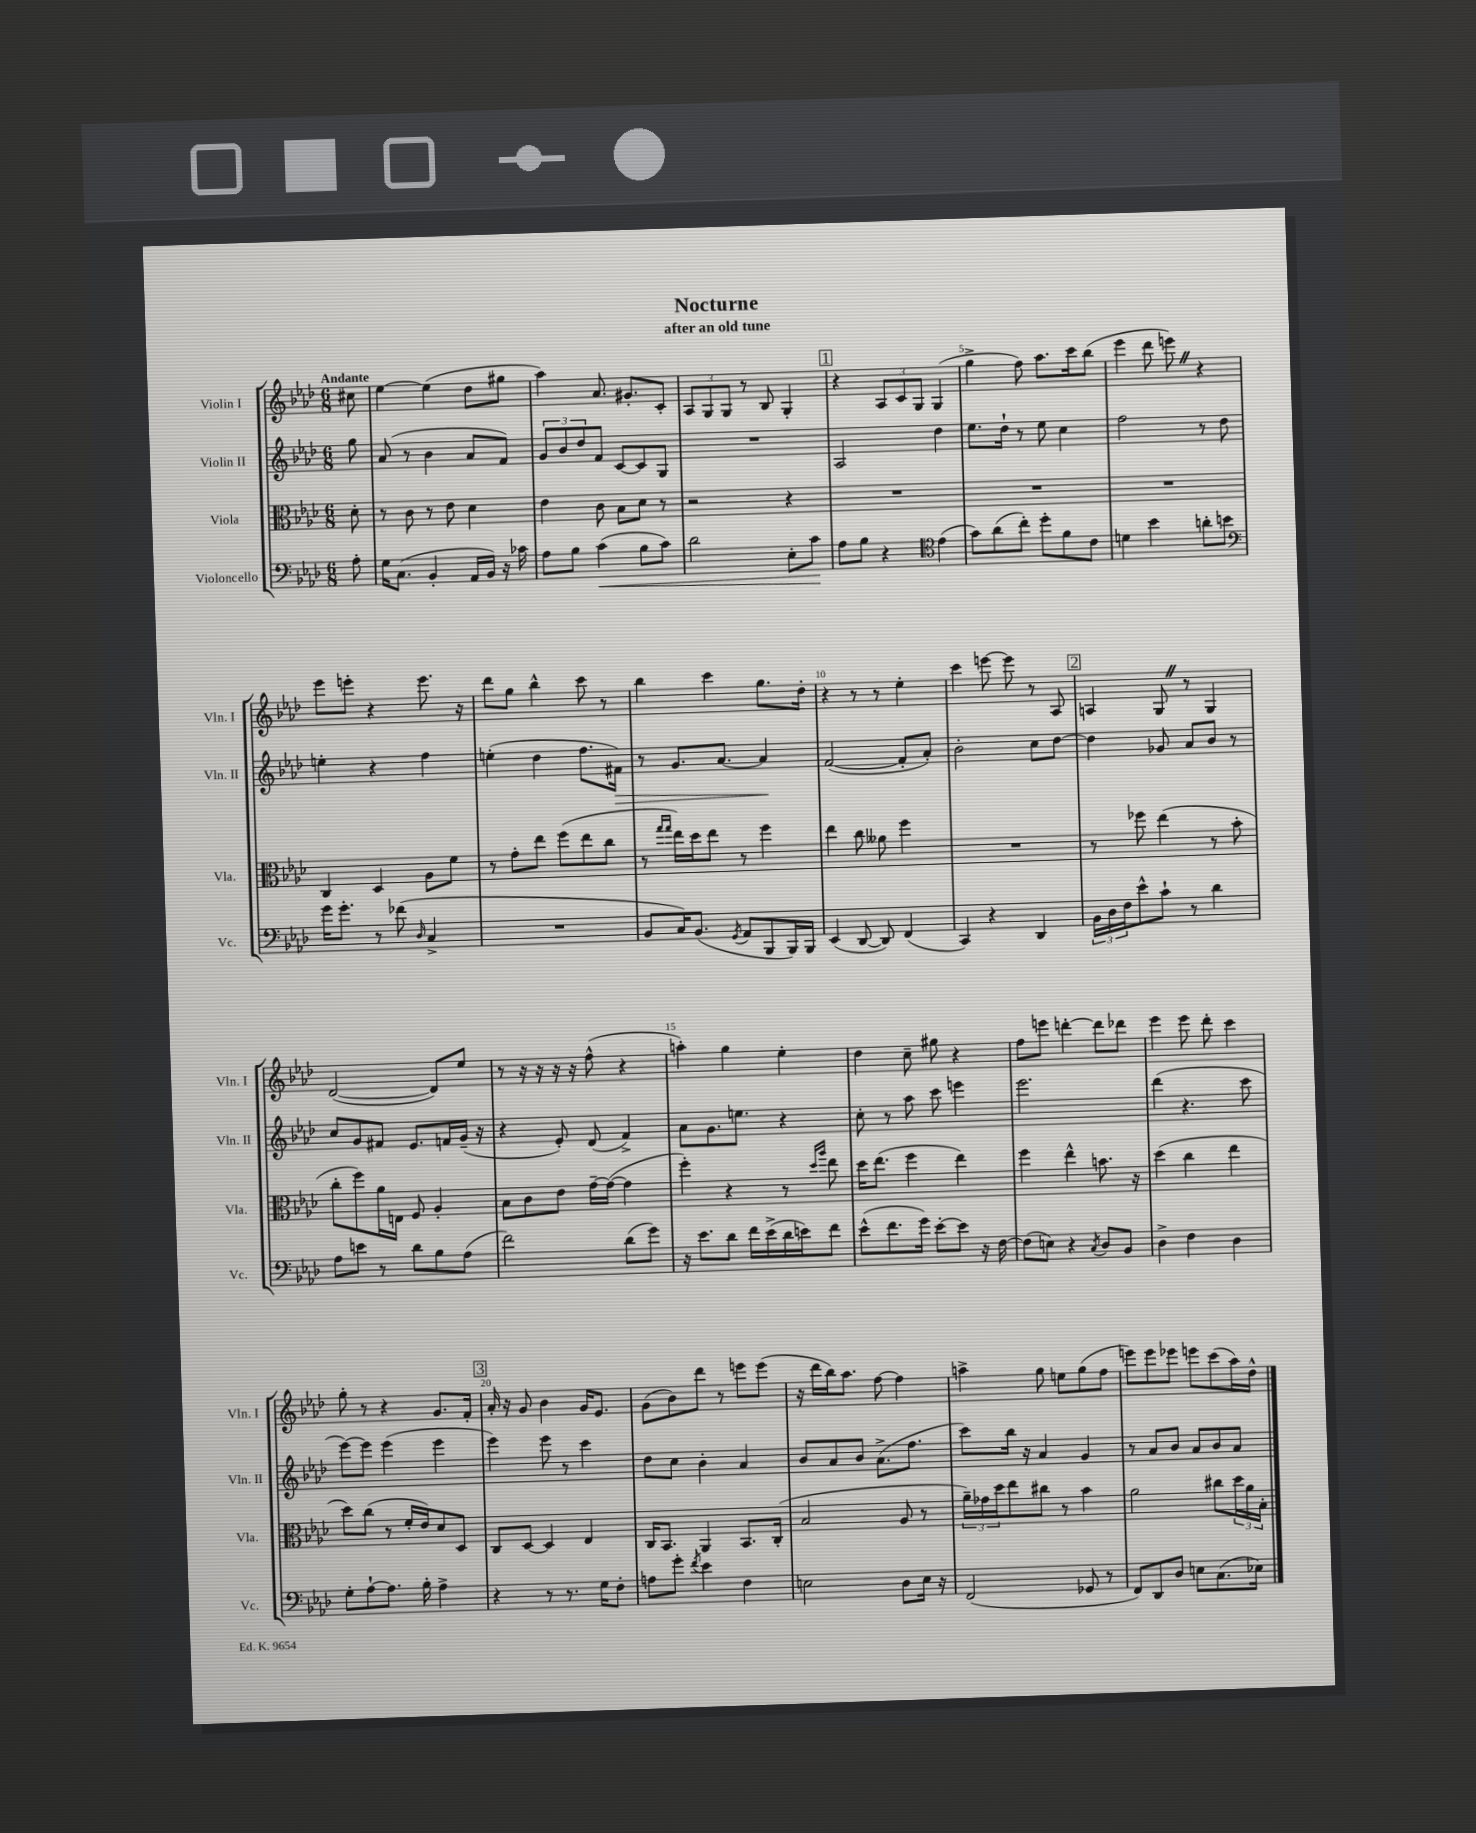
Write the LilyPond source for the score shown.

\header { title = "Nocturne" subtitle = "after an old tune" }
<<
\new StaffGroup <<
\new Staff = "s0" \with { instrumentName = "Violin I" shortInstrumentName = "Vln. I" } {
    \clef treble \key aes \major \numericTimeSignature \time 6/8 \partial 8 \tempo "Andante"
    cis''8 |
    ees''4~ ees''4( des''8 gis''8 |
    aes''4) aes'8. gis'8.-. c'8-. |
    \tuplet 3/2 { aes8 g8 g8 } r8 bes8 g4-. |
    \mark \markup { \box "1" } r4 \tuplet 3/2 { aes8 c'8 g8 } g4( |
    g''4-> f''8) aes''8. c'''16 bes''8( |
    ees'''4 des'''8 e'''8) \once \override BreathingSign.text = \markup { \musicglyph "scripts.caesura.straight" } \breathe r4 |
    ees'''8 e'''8-. r4 e'''8. r16 |
    des'''8 g''8 bes''4-^ c'''8 r8 |
    bes''4 c'''4 g''8. des''16-. |
    r4 r8 r8 ees''4-. |
    c'''4 e'''8~ e'''8 r8 aes8 |
    \mark \markup { \box "2" } a4 g8 \once \override BreathingSign.text = \markup { \musicglyph "scripts.caesura.straight" } \breathe r8 g4 |
    des'2~( des'8) ees''8 |
    r8 r16 r16 r16 r16 f''8-^( r4 |
    a''4-.) g''4 ees''4-. |
    des''4 c''8-- gis''8 r4 |
    f''8 e'''8 d'''4~-. d'''8 des'''8 |
    ees'''4 ees'''8 des'''8-. c'''4 |
    g''8-. r8 r4 g'8. f'16-. |
    \mark \markup { \box "3" } aes'16-. r16 g'8 bes'4 g'16 ees'8. |
    g'8( bes'8) des'''8 r8 e'''8 e'''8( |
    r16 des'''16 bes''16) aes''8. f''8~ f''4 |
    a''4-> g''8 e''8 g''8( f''8 |
    e'''8) e'''8 ees'''8 e'''8 c'''8( aes''16) des''16-^ \bar "|." |
}
\new Staff = "s1" \with { instrumentName = "Violin II" shortInstrumentName = "Vln. II" } {
    \clef treble \key aes \major \numericTimeSignature \time 6/8 \partial 8
    g''8 |
    aes'8( r8 bes'4 aes'8 f'8) |
    \tuplet 3/2 { g'8 bes'8 des''8 } f'8 c'8~ c'8 g8 |
    R2. |
    \mark \markup { \box "1" } aes2 des''4 |
    ees''8. des''16-! r8 ees''8 c''4 |
    f''2 r8 des''8 |
    e''4-. r4 f''4 |
    e''4-.( des''4 f''8. fis'16\>) |
    r8 g'8. aes'8.~ aes'4\! |
    f'2~( f'8-. aes'8-.) |
    bes'2-. c''8 des''8~ |
    \mark \markup { \box "2" } des''4 ges'8 aes'8 bes'8 r8 |
    c''8 g'8 fis'8 ees'8. f'16 g'16--( r16 |
    r4 ees'8-.) des'8( f'4->) |
    aes'8 g'8. e''8. r4 |
    c''8-. r8 aes''8 c'''8 e'''4 |
    ees'''2. |
    des'''4( r4. c'''8 |
    ees'''8~) ees'''8 ees'''4( ees'''4 |
    \mark \markup { \box "3" } ees'''4) ees'''8 r8 c'''4 |
    des''8 c''8 bes'4-. aes'4 |
    bes'8 aes'8 bes'8 aes'8.->( f''8. |
    c'''8) bes''16 r16 aes'4 g'4 |
    r8 aes'8 bes'8 aes'8 bes'8 aes'8 \bar "|." |
}
\new Staff = "s2" \with { instrumentName = "Viola" shortInstrumentName = "Vla." } {
    \clef alto \key aes \major \numericTimeSignature \time 6/8 \partial 8
    des'8-. |
    r8 c'8 r8 ees'8 des'4 |
    ees'4 c'8 bes8 des'8 r8 |
    r2 r4 |
    \mark \markup { \box "1" } R2. |
    R2. |
    R2. |
    c4 des4 aes8 f'8 |
    r8 g'8-. ees''8 f''8( ees''8 c''8 |
    r8 \grace { g''16 g''16 } ees''16) des''16 ees''8 r8 f''4 |
    ees''4 c''8 aeses'8 f''4 |
    R2. |
    \mark \markup { \box "2" } r8 fes''8 ees''4( r8 bes'8-. |
    c''8-. f''8) aes'16 e16 f8 aes4-. |
    bes8 c'8 ees'8 g'16~-- g'16~( g'4 |
    f''4-.) r4 r8 \grace { des''16 aes''16 } ees''8 |
    des''16 ees''8.( f''4 ees''4) |
    f''4 ees''4-^ b'8. r16 |
    des''4( c''4 ees''4 |
    des''8) c''8( r8 f'16-. ees'16) des'8 des8 |
    \mark \markup { \box "3" } c8 des8~ des4 ees4 |
    c16 bes,8. aes,4 bes,8. c16-.( |
    bes2 aes8 r8 |
    \tuplet 3/2 { aes'16--) ges'16 des''16 } ees''8 cis''8 r8 bes'4 |
    aes'2 cis''8 \tuplet 3/2 { des''16 aes'16 bes16-. } \bar "|." |
}
\new Staff = "s3" \with { instrumentName = "Violoncello" shortInstrumentName = "Vc." } {
    \clef bass \key aes \major \numericTimeSignature \time 6/8 \partial 8
    aes8-. |
    g16 c8.( bes,4-. aes,16 bes,16) r16 ces'16 |
    aes8 bes8 c'4\<( bes8 c'8) |
    des'2 ees8-. c'8\! |
    \mark \markup { \box "1" } aes8 bes8 r4 \clef tenor ees'4( |
    g'8) aes'8( c''8-.) des''8-. f'8 c'8 |
    d'4 bes'4 a'8-. b'8 |
    \clef bass g'16 g'8.-. r8 fes'8( \grace { des16 } c4-> |
    R2. |
    bes,8 c16) bes,8.( \acciaccatura { g,8 } aes,8 bes,,8 bes,,16) bes,,16 |
    ees,4( des,8~ des,8) f,4( |
    c,4) r4 des,4 |
    \mark \markup { \box "2" } \tuplet 3/2 { bes,16 des16 f16 } ees'8-^ c'8-! r8 des'4 |
    aes8 e'8 r8 des'8 bes8 aes8( |
    f'2) des'8( g'8) |
    r16 ees'8. des'8 f'16 ees'16->( des'16 e'16) f'8 |
    ees'8-^( f'8. g'16) ees'8~-. ees'8 r16 f16~ |
    f8( e8) r4 \acciaccatura { c8 } des8 bes,8 |
    des4-> f4 des4 |
    g8-. aes8~-! aes8. bes16-. aes4-> |
    \mark \markup { \box "3" } r4 r8 r8. g16 f8-. |
    a8 g'8-. \acciaccatura { f'8 } ees'4 f4 |
    e2 des8 e16 r16 |
    f,2( ges,8 r8 |
    f,8) des,8 des8 e8 c8.( ees16) \bar "|." |
}
>>
>>
\layout { \context { \Score \override BarNumber.break-visibility = ##(#f #t #t) barNumberVisibility = #(every-nth-bar-number-visible 5) } }
